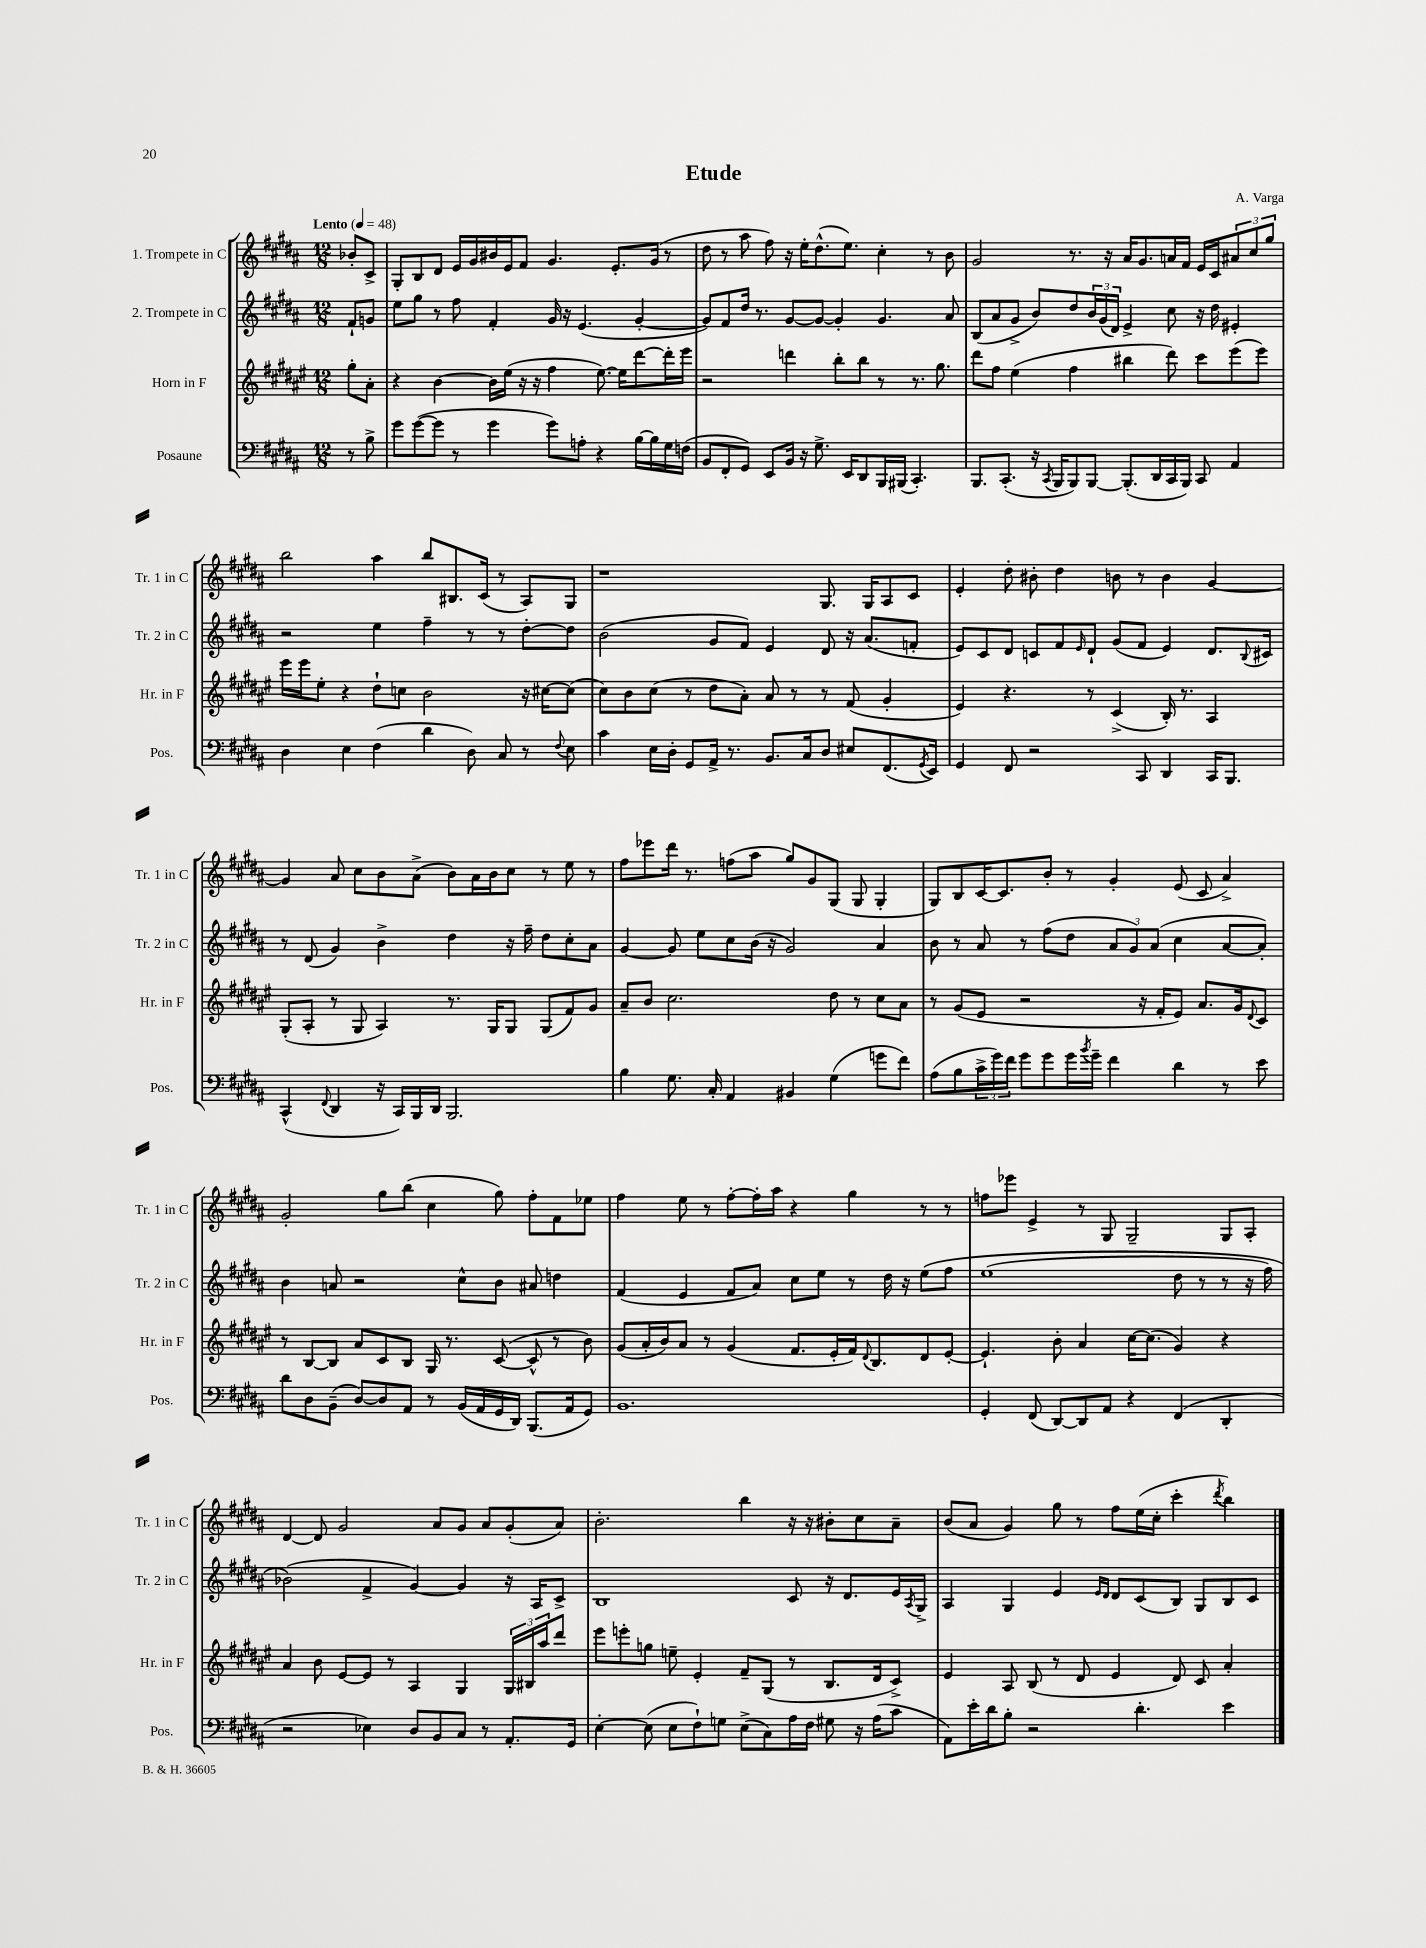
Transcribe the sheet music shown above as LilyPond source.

\header { title = "Etude" composer = "A. Varga" }
<<
\new StaffGroup <<
\new Staff = "s0" \with { instrumentName = "1. Trompete in C" shortInstrumentName = "Tr. 1 in C" } {
    \clef treble \key b \major \numericTimeSignature \time 12/8 \partial 4 \tempo "Lento" 4 = 48
    bes'8-. cis'8-> |
    gis8-. b8 dis'8 e'16 gis'16 bis'16 e'16 fis'8 gis'4. e'8.-. gis'16( r8 |
    dis''8 r8 ais''8 fis''8) r16 e''16-. dis''8.-^( e''8.) cis''4-. r8 b'8 |
    gis'2 r8. r16 ais'16 gis'8. a'16 fis'16 e'16 cis'16 \tuplet 3/2 { ais'8 cis''8 gis''8 } |
    b''2 ais''4 b''8 bis8. cis'16( r8 ais8) gis8 |
    r1 gis8. gis16 ais8 cis'8 |
    e'4-. dis''8-. bis'8-. dis''4 b'8 r8 b'4 gis'4~ |
    gis'4 ais'8 cis''8 b'8 ais'8->( b'8) ais'16 b'16 cis''8 r8 e''8 r8 |
    fis''8 ees'''8 dis'''16 r8. f''8( ais''8 gis''8) gis'8 gis8( gis8 gis4-. |
    gis8) b8 cis'16~ cis'8. b'8-. r8 gis'4-. e'8( cis'8 ais'4->) |
    gis'2-. gis''8 b''8( cis''4 gis''8) fis''8-. fis'8 ees''8 |
    fis''4 e''8 r8 fis''8~-. fis''16-. ais''16 r4 gis''4 r8 r8 |
    f''8 ees'''8 e'4-> r8 gis8 gis2-- gis8 ais8-. |
    dis'4~ dis'8 gis'2 ais'8 gis'8 ais'8 gis'8-.( ais'8) |
    b'2.-. b''4 r16 r16 bis'8-. cis''8 ais'8-- |
    b'8( ais'8 gis'4) gis''8 r8 fis''8 e''16( cis''16-. cis'''4-. \acciaccatura { dis'''8 } b''4) \bar "|." |
}
\new Staff = "s1" \with { instrumentName = "2. Trompete in C" shortInstrumentName = "Tr. 2 in C" } {
    \clef treble \key b \major \numericTimeSignature \time 12/8 \partial 4
    fis'8-! g'8 |
    e''8 gis''8 r8 fis''8 fis'4-. gis'16 r16 e'4.( gis'4~-. |
    gis'8) fis'8 dis''16 r8. gis'8~ gis'8~ gis'4-. gis'4. ais'8 |
    b8( ais'8 gis'8-> b'8) dis''8 \tuplet 3/2 { b'16 gis'16( dis'16) } e'4-> cis''8 r16 dis''16 eis'4-. |
    r2 e''4 fis''4-- r8 r8 dis''8~-. dis''8 |
    b'2( gis'8 fis'8) e'4 dis'8 r16 ais'8.( f'8-. |
    e'8) cis'8 dis'8 c'8 fis'8 \grace { e'16 } dis'8-! gis'8( fis'8 e'4) dis'8. \appoggiatura { b8 } cis'16 |
    r8 dis'8( gis'4) b'4-> dis''4 r16 fis''16-- dis''8 cis''8-. ais'8 |
    gis'4~ gis'8 e''8 cis''8 b'16( r16 gis'2) ais'4 |
    b'8 r8 ais'8 r8 fis''8( dis''8 \tuplet 3/2 { ais'8 gis'8) ais'8( } cis''4 ais'8~ ais'8-.) |
    b'4 a'8 r2 cis''8-^ b'8 ais'8 d''4 |
    fis'4( e'4 fis'8 ais'8) cis''8 e''8 r8 dis''16 r16 e''8\( fis''8 |
    e''1( dis''8 r8 r8 r16 fis''16) |
    bes'2(\) fis'4-> gis'4~) gis'4 r16 ais16 cis'8-> |
    b1 cis'8 r16 dis'8. e'16 \acciaccatura { ais8 } gis16-> |
    ais4 gis4 e'4 \grace { e'16 dis'16 } dis'8 cis'8( b8) gis8 b8 cis'8 \bar "|." |
}
\new Staff = "s2" \with { instrumentName = "Horn in F" shortInstrumentName = "Hr. in F" } {
    \clef treble \key fis \major \numericTimeSignature \time 12/8 \partial 4
    gis''8-. ais'8-. |
    r4 b'4~ b'16 eis''16( r16 r16 fis''4 eis''8.~) eis''16 dis'''8~ dis'''16-. eis'''16 |
    r2 d'''4 b''8-. b''8 r8 r8. gis''8. |
    dis'''8 fis''8 eis''4( fis''4 bis''4 dis'''8) cis'''8 eis'''8( eis'''8) |
    eis'''16 eis'''16 eis''8-. r4 dis''8-! c''8 b'2 r16 cis''16~ cis''8( |
    cis''8) b'8 cis''8( r8 dis''8 ais'8-.) ais'8 r8 r8 fis'8( gis'4-. |
    eis'4) r4. r8 cis'4->( b16-.) r8. ais4 |
    gis8-.( ais8-. r8 gis8 ais4) r8. gis16 gis8 gis8( fis'8) gis'8 |
    ais'8-- b'8 cis''2. dis''8 r8 cis''8 ais'8 |
    r8 gis'8( eis'8 r2 r16 fis'16-. eis'8) ais'8. gis'16 \appoggiatura { dis'8 } cis'8 |
    r8 b8~ b8 ais'8 cis'8 b8 gis16 r8. cis'8~( cis'8-^ r8 b'8) |
    gis'8( ais'16-. b'16) ais'8 r8 gis'4( fis'8. eis'16-. fis'16) \appoggiatura { dis'8 } b8. dis'8 eis'8~-. |
    eis'4.-! b'8-. ais'4 cis''16~ cis''8.( gis'4) r4 |
    ais'4 b'8 eis'8~ eis'8 r8 ais4 gis4 \tuplet 3/2 { gis16 bis16 ais''16 } dis'''8 |
    eis'''8 e'''8-. g''8 e''8-- eis'4-. fis'8-- gis8( r8 b8. dis'16 cis'8->) |
    eis'4 ais8 b8( r8 dis'8 eis'4 dis'8) cis'8 ais'4-. \bar "|." |
}
\new Staff = "s3" \with { instrumentName = "Posaune" shortInstrumentName = "Pos." } {
    \clef bass \key b \major \numericTimeSignature \time 12/8 \partial 4
    r8 b8-> |
    gis'8 gis'8~( gis'8 r8 gis'4 gis'8) a8-. r4 b16~ b16 gis16 f16( |
    b,8 fis,8-. gis,8) e,8 b,16 r16 gis8.-> e,16 dis,8 b,,16 bis,,16( cis,4.-.) |
    b,,8. cis,8.-.( r16 \acciaccatura { cis,8 } b,,16 b,,8) b,,8~ b,,8.-.( dis,16 cis,16 b,,16) cis,8 ais,4 |
    dis4 e4 fis4( dis'4 dis8) cis8 r8 \appoggiatura { fis8 } e8 |
    cis'4 e16 dis16-. gis,8 ais,16-> r8. b,8. cis16 dis8 eis8 fis,8.( \acciaccatura { gis,8 } e,16) |
    gis,4 fis,8 r2 cis,8 dis,4 cis,16 b,,8. |
    cis,4-^( \appoggiatura { fis,8 } dis,4 r16 cis,16) b,,16 dis,16 b,,2. |
    b4 gis8. cis16-. ais,4 bis,4 gis4( g'8 fis'8) |
    ais8( b8 \tuplet 3/2 { cis'16-> gis'16) fis'16 } gis'8 gis'8 gis'16 \acciaccatura { b'8 } gis'16-- fis'4 dis'4 r8 e'8 |
    dis'8 dis8 b,8--( dis8~) dis8 ais,8 r8 b,16( ais,16 gis,16 dis,16) b,,8.( ais,16 gis,8) |
    b,1. |
    gis,4-. fis,8( dis,8~) dis,8 ais,8 r4 fis,4( dis,4-. |
    r2 ees4) dis8 b,8 cis8 r8 ais,8.-. gis,16 |
    e4~-. e8( e8 fis8-!) g8 e8->( cis8) ais16 fis16 gis8 r16 ais16( cis'8 |
    ais,8) e'16-. dis'16 b8-. r2 dis'4.-. e'4 \bar "|." |
}
>>
>>
\layout { \context { \Score \remove "Bar_number_engraver" } }
